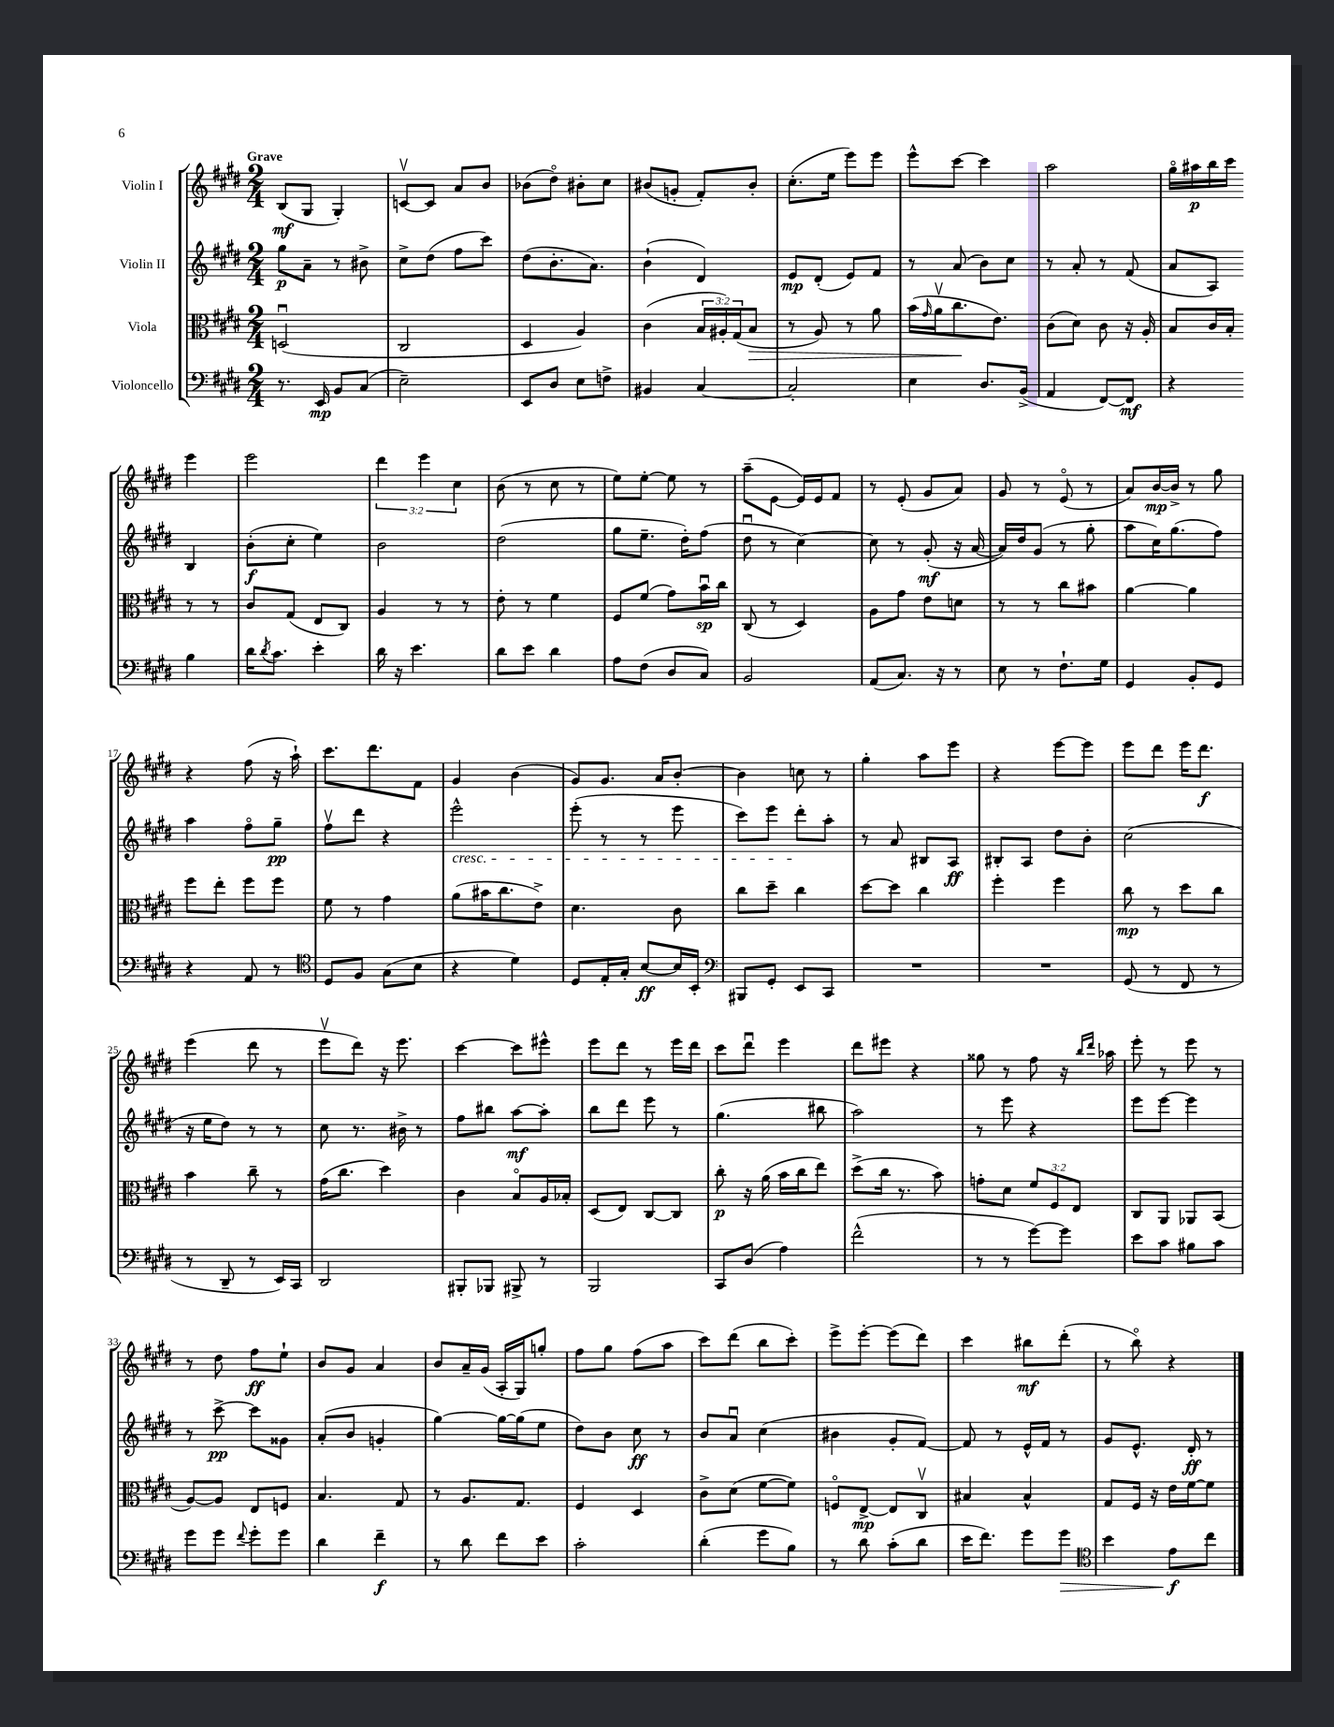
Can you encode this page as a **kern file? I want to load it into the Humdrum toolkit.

**kern	**kern	**kern	**kern
*staff4	*staff3	*staff2	*staff1
*clefF4	*clefC3	*clefG2	*clefG2
*k[f#c#g#d#]	*k[f#c#g#d#]	*k[f#c#g#d#]	*k[f#c#g#d#]
*M2/4	*M2/4	*M2/4	*M2/4
8.r	(2Du	8gg#	(8B
.	.	8a~	8G#
16EE	.	.	.
8BB	.	8r	4G#')
(8C#	.	8b#^	.
=	=	=	=
2E~)	2C#	8cc#^	[8cv
.	.	(8dd#	8c]
.	.	8ff#	8a
.	.	8ccc#)	8b
=	=	=	=
8EE	4D#	(8dd#	(8b-
8D#	.	8.b'	8dd#o)
8E	4A)	.	8b#'
.	.	8.a)	.
8F^	.	.	8cc#
=	=	=	=
4BB#	(4c#	(4b`	(8b#
.	.	.	8g'
[4C#	24B	4d#)	8f#')
.	24A#')	.	.
.	(24G#	.	.
.	8B	.	8b#'
=	=	=	=
2C#']	8r	8e	(8.cc#'
.	8A)	(8d#'	.
.	.	.	16ee
.	8r	8e)	8eee)
.	8a	8f#	8eee
=	=	=	=
4E	(16b	8r	8eee^^
.	16qqg#	.	.
.	16av	.	.
.	8.cc#	(8a	[8ccc#
8.D#	.	8b)	4ccc#]
.	8.e)	.	.
.	.	8cc#	.
(16BB^	.	.	.
=	=	=	=
4AA	(8c#	8r	2aa
.	8d#)	8a'	.
[8FF#)	8c#	8r	.
8FF#]	16r	(8f#	.
.	16A'	.	.
=	=	=	=
4r	8B	8a	16gg#o
.	.	.	16aa#
.	16c#	8A)	16bb
.	16B'	.	16ccc#
4B	8r	4B	4eee
.	8r	.	.
=	=	=	=
16d#	8c#	(8b'	2eee
8qd#	.	.	.
8.c#	.	.	.
.	(8G#	8cc#'	.
4e'	8E	4ee)	.
.	8C#)	.	.
=	=	=	=
16d#	4A	2b	6ddd#
16r	.	.	.
4.e	.	.	.
.	.	.	6eee
.	8r	.	.
.	.	.	6cc#
.	8r	.	.
=	=	=	=
8d#	8e'	(2dd#	(8b
8e	8r	.	8r
4d#	4f#	.	8cc#
.	.	.	8r
=	=	=	=
8A	8F#	8gg#	8ee)
(8F#	(8f#	8.ee~	[8ee'
8D#	8g#)	.	8ee]
.	.	16dd#')	.
8C#)	16bu	(8ff#	8r
.	16cc#	.	.
=	=	=	=
2BB	(8C#	8dd#u	(8aa~
.	8r	8r	[8e
.	4D#)	[4cc#)	16e])
.	.	.	16e
.	.	.	8f#
=	=	=	=
(8AA	8A	8cc#]	8r
8.C#)	8g#	8r	(8e'
.	8e	(8g#'	8g#
16r	.	.	.
8r	8d	16r	8a)
.	.	[16a	.
=	=	=	=
8E	8r	16a])	8g#
.	.	16dd#	.
8r	8r	(8g#	8r
8.F#`	8cc#	8r	(8eo
.	8b#	8gg#'	8r
16G#	.	.	.
=	=	=	=
4GG#	[4a	8aa	8a)
.	.	16cc#)	[16b
.	.	(8.gg#	16b^]
8BB'	4a]	.	8r
8GG#	.	8ff#)	8gg#
=	=	=	=
4r	8ff#	4aa	4r
.	8ee'	.	.
8AA	8ff#	8ff#o	(8ff#
8r	8ff#	8gg#~	16r
.	.	.	16aa`)
=	=	=	=
*clefC4	*	*	*
8D#	8f#	8ff#v	8.ccc#
8F#	8r	8ddd#	.
.	.	.	8.ddd#
(8G#	4g#	4r	.
8B	.	.	8f#
=	=	=	=
4r	(8a	2eee^^	4g#
.	16b#	.	.
.	8.cc#	.	.
4d#)	.	.	(4b
.	8e^)	.	.
=	=	=	=
8D#	4.d#	(8eee'	8g#)
16E'	.	8r	8.g#
16G#'	.	.	.
[8B	.	8r	.
.	.	.	16a
16B]	8c#	8eee	[8b'
16BB'	.	.	.
=	=	=	=
*clefF4	*	*	*
8BBB#	8cc#	8ccc#)	4b]
8GG#'	8dd#~	8eee	.
8EE	4cc#	8ddd#'	8cc
8CC#	.	8aa'	8r
=	=	=	=
2r	[8dd#	8r	4gg#'
.	8dd#]	8a	.
.	4cc#	8B#	8aa
.	.	8A	8eee
=	=	=	=
2r	4ff#'	8B#'	4r
.	.	8A	.
.	4ff#	8dd#	[8eee
.	.	8b'	8eee]
=	=	=	=
(8GG#	8cc#	(2cc#	8eee
8r	8r	.	8ddd#
8FF#	8dd#	.	16eee
.	.	.	8.ddd#
8r	8cc#	.	.
=	=	=	=
8r	4b	16r	(4eee
.	.	16ee	.
8DD#~	.	8dd#)	.
8r	8cc#~	8r	8ddd#
16EE)	8r	8r	8r
16CC#	.	.	.
=	=	=	=
2DD#	(16g#	8cc#	8eeev
.	8.cc#	.	.
.	.	8.r	8ddd#)
.	4dd#)	.	16r
.	.	16b#^	8.eee
.	.	8r	.
=	=	=	=
8BBB#'	4c#	8ff#	[4ccc#
8BBB-	.	8bb#	.
8BBB#^	8Bo	[8aa	8ccc#]
8r	16A	8aa']	8eee#^^
.	16B-'	.	.
=	=	=	=
2BBB	(8D#	8bb	8eee
.	8E)	8ddd#	8ddd#
.	[8C#	8eee	8r
.	8C#]	8r	16eee
.	.	.	16ddd#
=	=	=	=
8CC#	8cc#'	(4.gg#	8ccc#
(8D#	16r	.	8ddd#u
.	(16a	.	.
4A)	16b	.	4eee
.	16cc#	.	.
.	8ee)	8bb#	.
=	=	=	=
(2f#^^	(8dd#^	2aa)	8ddd#
.	16cc#	.	8eee#
.	8.r	.	.
.	.	.	4r
.	8b)	.	.
=	=	=	=
8r	8g'	8r	8gg##
8r	8d#	8eee	8r
[8g#)	12f#	4r	8ff#
.	12F#	.	.
8g#]	.	.	16r
.	12E	.	.
.	.	.	16qqbb
.	.	.	16qqddd#
.	.	.	16aa-
=	=	=	=
8e	8C#	8eee	8eee'
8c#	8AA	[8eee	8r
8B#	8AA-	4eee]	8eee
8c#	(8BB	.	8r
=	=	=	=
8g#	[8A)	8r	8r
8g#	8A]	[8ccc#^	8dd#
8qqf#	.	.	.
8g#'	8E	8ccc#]	8ff#
8g#	8F	8g##	8ee`
=	=	=	=
4d#	4.B	(8a'	8b
.	.	8b	8g#
4f#~	.	4g'	4a
.	8G#	.	.
=	=	=	=
8r	8r	[4gg#)	8b
8d#	8.A	.	16a~
.	.	.	(16g#
8f#	.	16gg#_	16A'
.	8.G#	(16gg#]	16G#)
8e	.	8ee	8gg'
=	=	=	=
2c#'	4F#	8dd#)	8ff#
.	.	8b	8gg#
.	4D#	8cc#	(8ff#
.	.	8r	8aa
=	=	=	=
(4d#'	8c#^	8b	8ccc#)
.	(8d#	8au	(8ddd#
8g#	[8f#	(4cc#	8bb
8B)	8f#])	.	8ccc#')
=	=	=	=
8r	8Fo	4b#	8eee^
8d#	[8E^	.	[8eee'
(8c#'	8E]	8g#'	(8eee]
8d#	8C#v	[8f#)	8ddd#)
=	=	=	=
16e	4B#	8f#]	4ccc#
8.f#)	.	.	.
.	.	8r	.
8g#	4B#^^	16e^^	8bb#
.	.	16f#	.
8g#	.	8r	(8ddd#'
=	=	=	=
*clefC4	*	*	*
4b	8G#	8g#	8r
.	16F#	8.e^^	8bbo)
.	16r	.	.
8e	16e	.	4r
.	[16f#	16d#'	.
8cc#	8f#]	8r	.
==	==	==	==
*-	*-	*-	*-
